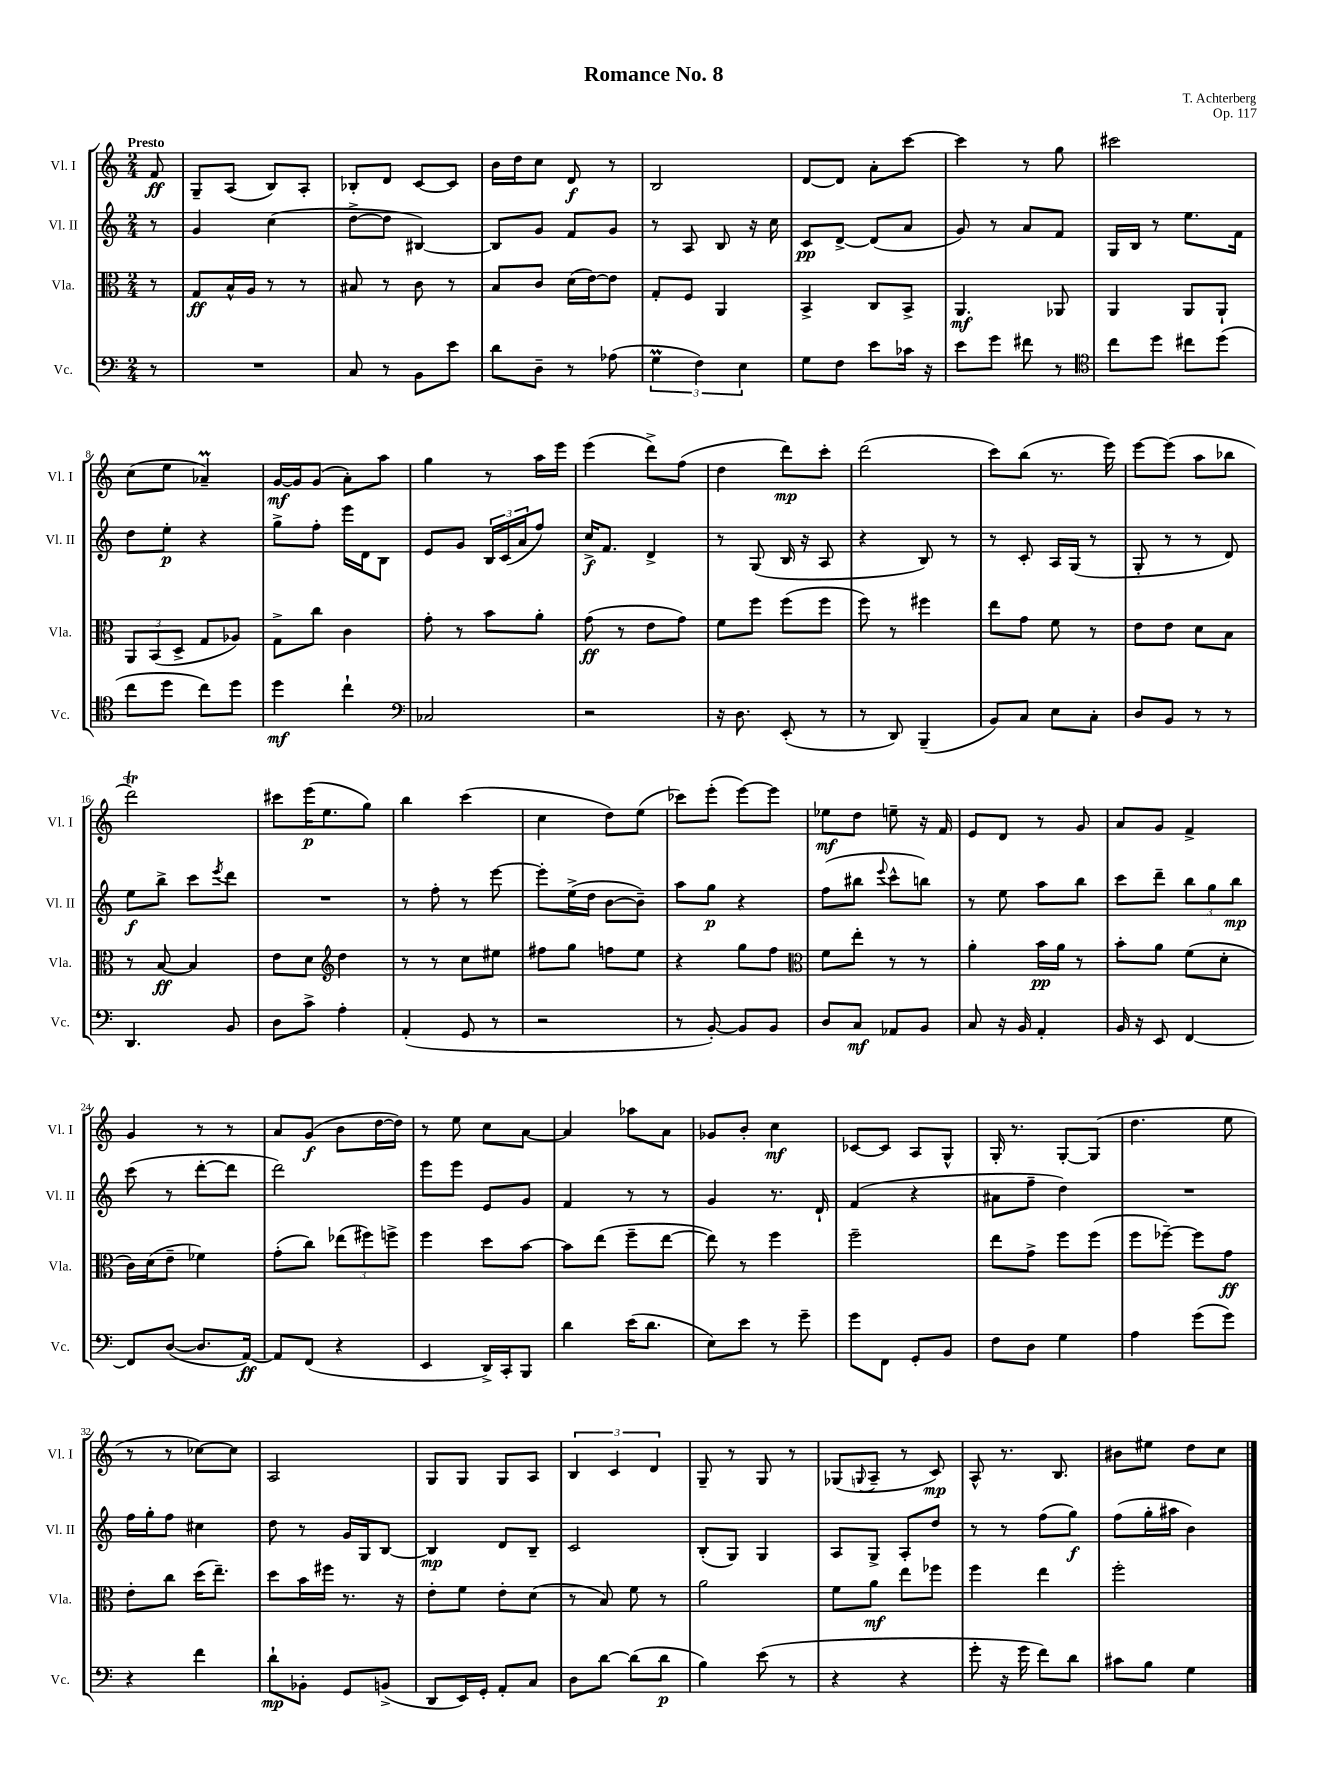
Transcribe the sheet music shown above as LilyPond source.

\header { title = "Romance No. 8" composer = "T. Achterberg" opus = "Op. 117" }
<<
\new StaffGroup <<
\new Staff = "s0" \with { instrumentName = "Vl. I" shortInstrumentName = "Vl. I" } {
    \clef treble \key c \major \numericTimeSignature \time 2/4 \partial 8 \tempo "Presto"
    f'8\ff |
    g8-- a8( b8) a8-. |
    bes8-. d'8 c'8~ c'8 |
    b'16 d''16 c''8 d'8\f r8 |
    b2 |
    d'8~ d'8 a'8-. c'''8~ |
    c'''4 r8 g''8 |
    cis'''2 |
    c''8( e''8 aes'4--\prall) |
    g'16~\mf g'16 g'8( a'8-.) a''8 |
    g''4 r8 a''16 e'''16 |
    e'''4( d'''8->) f''8( |
    d''4 d'''8\mp) c'''8-. |
    d'''2( |
    c'''8) b''8( r8. e'''16) |
    e'''8~ e'''8( a''8 bes''8 |
    d'''2\trill) |
    cis'''8 e'''16\p( e''8. g''8) |
    b''4 c'''4( |
    c''4 d''8) e''8( |
    ces'''8) e'''8-.( e'''8~) e'''8 |
    ees''8\mf d''8 e''8-- r16 f'16 |
    e'8 d'8 r8 g'8 |
    a'8 g'8 f'4-> |
    g'4 r8 r8 |
    a'8 g'8\f( b'8 d''16~ d''16) |
    r8 e''8 c''8 a'8~ |
    a'4 aes''8 a'8 |
    ges'8 b'8-. c''4\mf |
    ces'8~ ces'8 a8 g8-^ |
    g16-. r8. g8~-. g8( |
    d''4. e''8 |
    r8 r8 ces''8~) ces''8 |
    a2 |
    g8 g8 g8 a8 |
    \tuplet 3/2 { b4 c'4 d'4 } |
    g8-- r8 g8 r8 |
    ges8( \appoggiatura { g8 } a8-- r8 c'8\mp) |
    a8-^ r8. b8. |
    bis'8 eis''8 d''8 c''8 \bar "|." |
}
\new Staff = "s1" \with { instrumentName = "Vl. II" shortInstrumentName = "Vl. II" } {
    \clef treble \key c \major \numericTimeSignature \time 2/4 \partial 8
    r8 |
    g'4 c''4( |
    d''8~-> d''8 bis4~) |
    bis8 g'8 f'8 g'8 |
    r8 a8 b8 r16 c''16 |
    c'8\pp d'8~-> d'8( a'8 |
    g'8) r8 a'8 f'8 |
    g16 b16 r8 e''8. f'16 |
    d''8 e''8-.\p r4 |
    g''8-> f''8-. e'''16 d'16 b8 |
    e'8 g'8 \tuplet 3/2 { b16 c'16( a'16 } f''8) |
    c''16->\f f'8. d'4-> |
    r8 g8( b16 r16 a8 |
    r4 b8) r8 |
    r8 c'8-. a16 g16( r8 |
    g8-. r8 r8 d'8) |
    e''8\f b''8-> c'''8 \acciaccatura { e'''8 } d'''8 |
    R2 |
    r8 f''8-. r8 e'''8~ |
    e'''8-. e''16->( d''16 b'8~ b'8--) |
    a''8 g''8\p r4 |
    f''8( bis''8 \appoggiatura { e'''8 } c'''8-^ b''8) |
    r8 e''8 a''8 b''8 |
    c'''8 d'''8-- \tuplet 3/2 { b''8 g''8 b''8\mp } |
    c'''8( r8 d'''8~-. d'''8 |
    d'''2) |
    e'''8 e'''8 e'8 g'8 |
    f'4 r8 r8 |
    g'4 r8. d'16-! |
    f'4( r4 |
    ais'8 f''8-- d''4) |
    R2 |
    f''16 g''16-. f''8 cis''4 |
    d''8 r8 g'16 g16 b8~ |
    b4\mp d'8 b8-- |
    c'2 |
    b8-.( g8) g4 |
    a8 g8-> a8-. d''8 |
    r8 r8 f''8( g''8\f) |
    f''8( g''16-. ais''16 b'4) \bar "|." |
}
\new Staff = "s2" \with { instrumentName = "Vla." shortInstrumentName = "Vla." } {
    \clef alto \key c \major \numericTimeSignature \time 2/4 \partial 8
    r8 |
    g8\ff b16-^ a16 r8 r8 |
    bis8 r8 c'8 r8 |
    b8 c'8 d'16( e'16~) e'8 |
    g8-. f8 a,4 |
    b,4-> c8 b,8-> |
    a,4.\mf aes,8 |
    a,4 a,8 a,8-! |
    \tuplet 3/2 { a,8 b,8( d8-> } g8 aes8) |
    g8-> c''8 c'4 |
    g'8-. r8 b'8 a'8-. |
    g'8\ff( r8 e'8 g'8) |
    f'8 f''8 f''8( f''8 |
    f''8) r8 fis''4 |
    e''8 g'8 f'8 r8 |
    e'8 e'8 d'8 b8 |
    r8 b8~\ff b4 |
    e'8 d'8 \clef treble d''4 |
    r8 r8 c''8 eis''8 |
    fis''8 g''8 f''8 e''8 |
    r4 g''8 f''8 |
    \clef alto f'8 e''8-. r8 r8 |
    a'4-. b'16\pp a'16 r8 |
    b'8-. a'8 f'8( d'8-. |
    c'16) d'16( e'8-- fes'4) |
    g'8-.( c''8) \tuplet 3/2 { ees''8( fis''8) f''8-> } |
    f''4 d''8 b'8~ |
    b'8 e''8( f''8-- e''8~ |
    e''8) r8 f''4 |
    f''2-- |
    e''8 g'8-> f''8 f''8( |
    f''8 fes''8~--) fes''8 g'8\ff |
    e'8-. c''8 d''16( e''8.--) |
    d''8 b'16 fis''16 r8. r16 |
    e'8-. f'8 e'8-. d'8( |
    r8 b8) f'8 r8 |
    a'2 |
    f'8 a'8\mf e''8 fes''8 |
    f''4 e''4 |
    f''2-. \bar "|." |
}
\new Staff = "s3" \with { instrumentName = "Vc." shortInstrumentName = "Vc." } {
    \clef bass \key c \major \numericTimeSignature \time 2/4 \partial 8
    r8 |
    R2 |
    c8 r8 b,8 e'8 |
    d'8 d8-- r8 aes8( |
    \tuplet 3/2 { g4\prall f4) e4 } |
    g8 f8 e'8 ces'16 r16 |
    e'8 g'8 fis'8 r8 |
    \clef tenor c''8 d''8 cis''8 d''8( |
    c''8 d''8 c''8) d''8 |
    d''4\mf c''4-! |
    \clef bass ces2 |
    r2 |
    r16 d8. e,8-.( r8 |
    r8 d,8) b,,4--( |
    b,8) c8 e8 c8-. |
    d8 b,8 r8 r8 |
    d,4. b,8 |
    d8 c'8-> a4-. |
    a,4-.( g,8 r8 |
    r2 |
    r8 b,8~-.) b,8 b,8 |
    d8 c8\mf aes,8 b,8 |
    c8 r16 b,16 a,4-. |
    b,16 r16 e,8 f,4~ |
    f,8 d8~( d8. a,16~\ff) |
    a,8 f,8( r4 |
    e,4 d,16->) c,16-. b,,8 |
    d'4 e'16( d'8. |
    e8) e'8 r8 g'8-- |
    g'8 f,8 g,8-. b,8 |
    f8 d8 g4 |
    a4 g'8( g'8) |
    r4 f'4 |
    d'8-!\mp bes,8-. g,8 b,8->( |
    d,8 e,16) g,16-. a,8-. c8 |
    d8 d'8~ d'8( d'8\p |
    b4) e'8( r8 |
    r4 r4 |
    g'8-. r16 g'16 f'8) d'8 |
    cis'8 b8 g4 \bar "|." |
}
>>
>>
